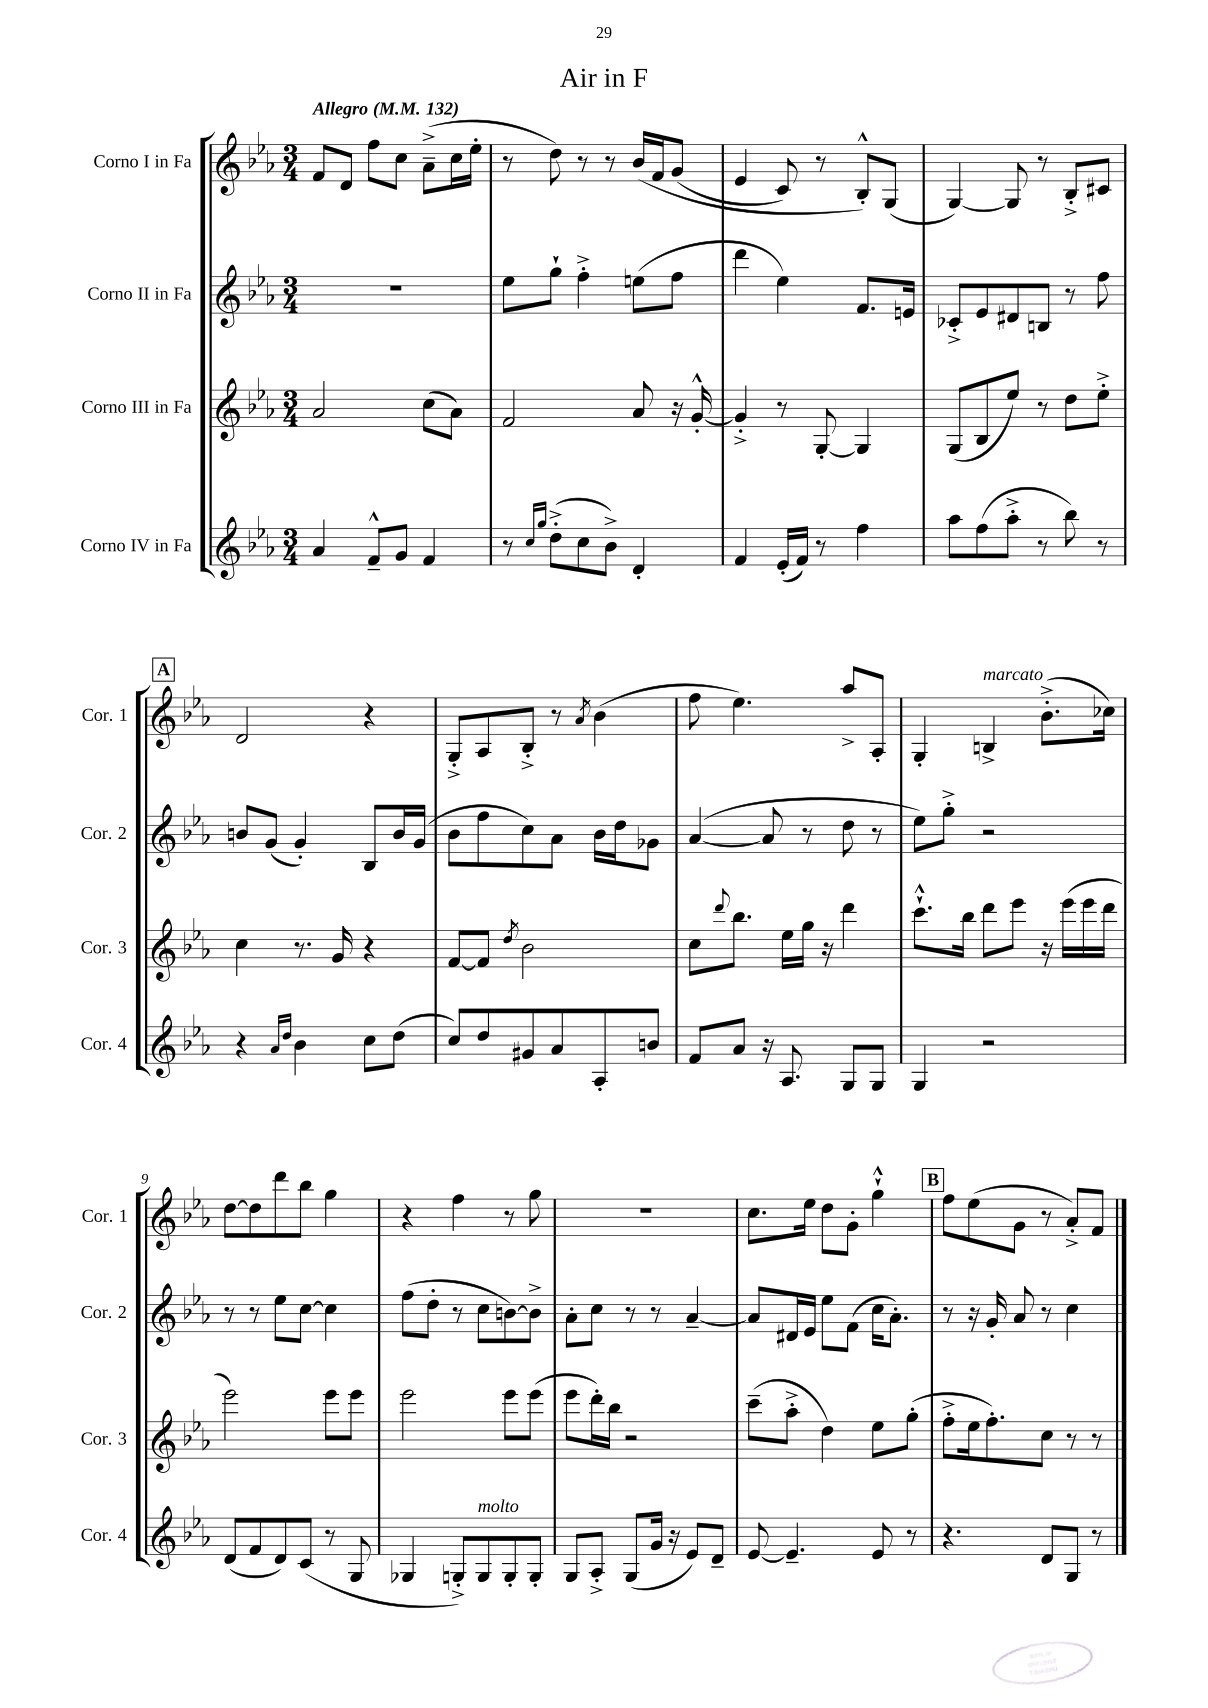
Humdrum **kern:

**kern	**kern	**kern	**kern
*part4	*part3	*part2	*part1
*staff4	*staff3	*staff2	*staff1
*I"Corno IV in Fa	*I"Corno III in Fa	*I"Corno II in Fa	*I"Corno I in Fa
*I'Cor. 4	*I'Cor. 3	*I'Cor. 2	*I'Cor. 1
*clefG2	*clefG2	*clefG2	*clefG2
*k[b-e-a-]	*k[b-e-a-]	*k[b-e-a-]	*k[b-e-a-]
*M3/4	*M3/4	*M3/4	*M3/4
*MM132	*MM132	*MM132	*MM132
=1	=1	=1	=1
!	!	!	!LO:TX:a:B:t=Allegro
4a-/	2a-/	2.r	8f/L
.	.	.	8d/J
8f~^^/L	.	.	8ff\L
8g/J	.	.	8cc\J
4f/	(8cc\L	.	(8a-~^\L
.	8a-\J)	.	16cc\L
.	.	.	16ee-'\JJ
=2	=2	=2	=2
8r	2f/	8ee-\L	8r
16qqcc/LL	.	.	.
16qqgg/JJ	.	.	.
(8dd'^\L	.	8gg`\J	8dd\)
8cc\	.	4ff'^\	8r
8b-^\J)	.	.	8r
4d'/	8a-/	(8een\L	(16b-/LL
.	.	.	16f/J
.	16r	8ff\J	(8g/J
.	[16g'^^/	.	.
=3	=3	=3	=3
4f/	4g'^/]	4ddd\	4e-/
(16e-'/LL	8r	4ee-\)	8c/)
16f/JJ)	.	.	.
8r	[8G'/	.	8r
4ff\	4G/]	8.f/L	8B-'^^/L)
.	.	.	(8G/J
.	.	16en/Jk	.
=4	=4	=4	=4
8aa-\L	(8G/L	8c-X'^/L	[4G/)
(8ff\	8B-/	8e-/	.
8aa-'^\J	8ee-/J)	8d#X/	8G/]
8r	8r	8Bn/J	8r
8bb-\)	8dd\L	8r	8B-'^/L
8r	8ee-'^\J	8ff\	8c#X/J
!!LO:LB:g=z
!!LO:REH:place=s1:t=A
=5	=5	=5	=5
4r	4cc\	8bn/L	2d/
.	.	(8g/J	.
16qqa-/LL	.	.	.
16qqdd/JJ	.	.	.
4b-\	8.r	4g'/)	.
.	16g/	.	.
8cc\L	4r	8B-/L	4r
(8dd\J	.	16b/L	.
.	.	(16g/JJ	.
=6	=6	=6	=6
8cc/L)	[8f/L	8b-\L	8G'^/L
8dd/	8f/J]	8ff\	8A-/
.	8qdd/	.	.
8g#X/	2b-\	8cc\)	8B-'^/J
8a-/	.	8a-\J	8r
.	.	.	8qa-/
8A-'/	.	16b-\LL	(4b-\
.	.	16dd\J	.
8bn/J	.	8g-X\J	.
=7	=7	=7	=7
8f/L	8cc\L	([4a-/	8ff\
.	8qqddd/	.	.
8a-/J	8.bb-\J	.	4.ee-\)
16r	.	8a-/]	.
8.A-/	16ee-\LL	.	.
.	16gg\JJ	8r	.
.	16r	.	.
8G/L	4ddd\	8dd\	8aa-^/L
8G/J	.	8r	8A-'/J
=8	=8	=8	=8
4G/	8.ccc`^^\L	8ee-\L)	4G'/
.	.	8gg'^\J	.
.	16bb-\Jk	.	.
!	!	!	!LO:TX:a:i:t=marcato
2r	8ddd\L	2r	4Bn^/
.	8eee-\J	.	.
.	16r	.	(8.b-'^\L
.	(16eee-\LL	.	.
.	16eee-\	.	.
.	16ddd\JJ	.	16cc-X\Jk)
!!LO:LB:g=z
=9	=9	=9	=9
(8d/L	2eee-\)	8r	[8dd\L
8f/	.	8r	8dd\]
8d/)	.	8ee-\L	8ddd\
(8c/J	.	[8cc\J	8bb-\J
8r	8eee-\L	4cc\]	4gg\
8G/	8eee-\J	.	.
=10	=10	=10	=10
4G-X/	2eee-\	(8ff\L	4r
.	.	8dd'\J	.
8Gn'^/L)	.	8r	4ff\
!LO:TX:a:i:t=molto	!	!	!
8G/	.	8cc\L	.
8G'/	8eee-\L	[8bn\)	8r
8G'/J	(8eee-\J	8b^\J]	8gg\
=11	=11	=11	=11
8G/L	8eee-\L	8a-'\L	2.r
8A-'^/J	16ddd'\L)	8cc\J	.
.	16bb-\JJ	.	.
(8G/L	2r	8r	.
16g/Jk	.	8r	.
16r	.	.	.
8e-/L)	.	[4a-~/	.
8d~/J	.	.	.
=12	=12	=12	=12
[8e-/	(8ccc~\L	8a-/L]	8.cc\L
4.e-~/]	8aa-'^\J	16d#X/L	.
.	.	16e-/JJ	16ee-\Jk
.	4dd\)	8ee-\L	8dd\L
.	.	(8f\J	8g'\J
8e-/	8ee-\L	16cc\KL	4gg`^^\
.	.	8.a-'\J)	.
8r	(8gg'\J	.	.
!!LO:REH:place=s1:t=B
=13	=13	=13	=13
4.r	8ff'^\L	8r	8ff\L
.	16ee-\k	16r	(8ee-\
.	8.ff'\)	16g'/	.
.	.	8a-/	8g\J
8d/L	8cc\J	8r	8r
8G/J	8r	4cc\	8a-'^/L)
8r	8r	.	8f/J
==	==	==	==
*-	*-	*-	*-
